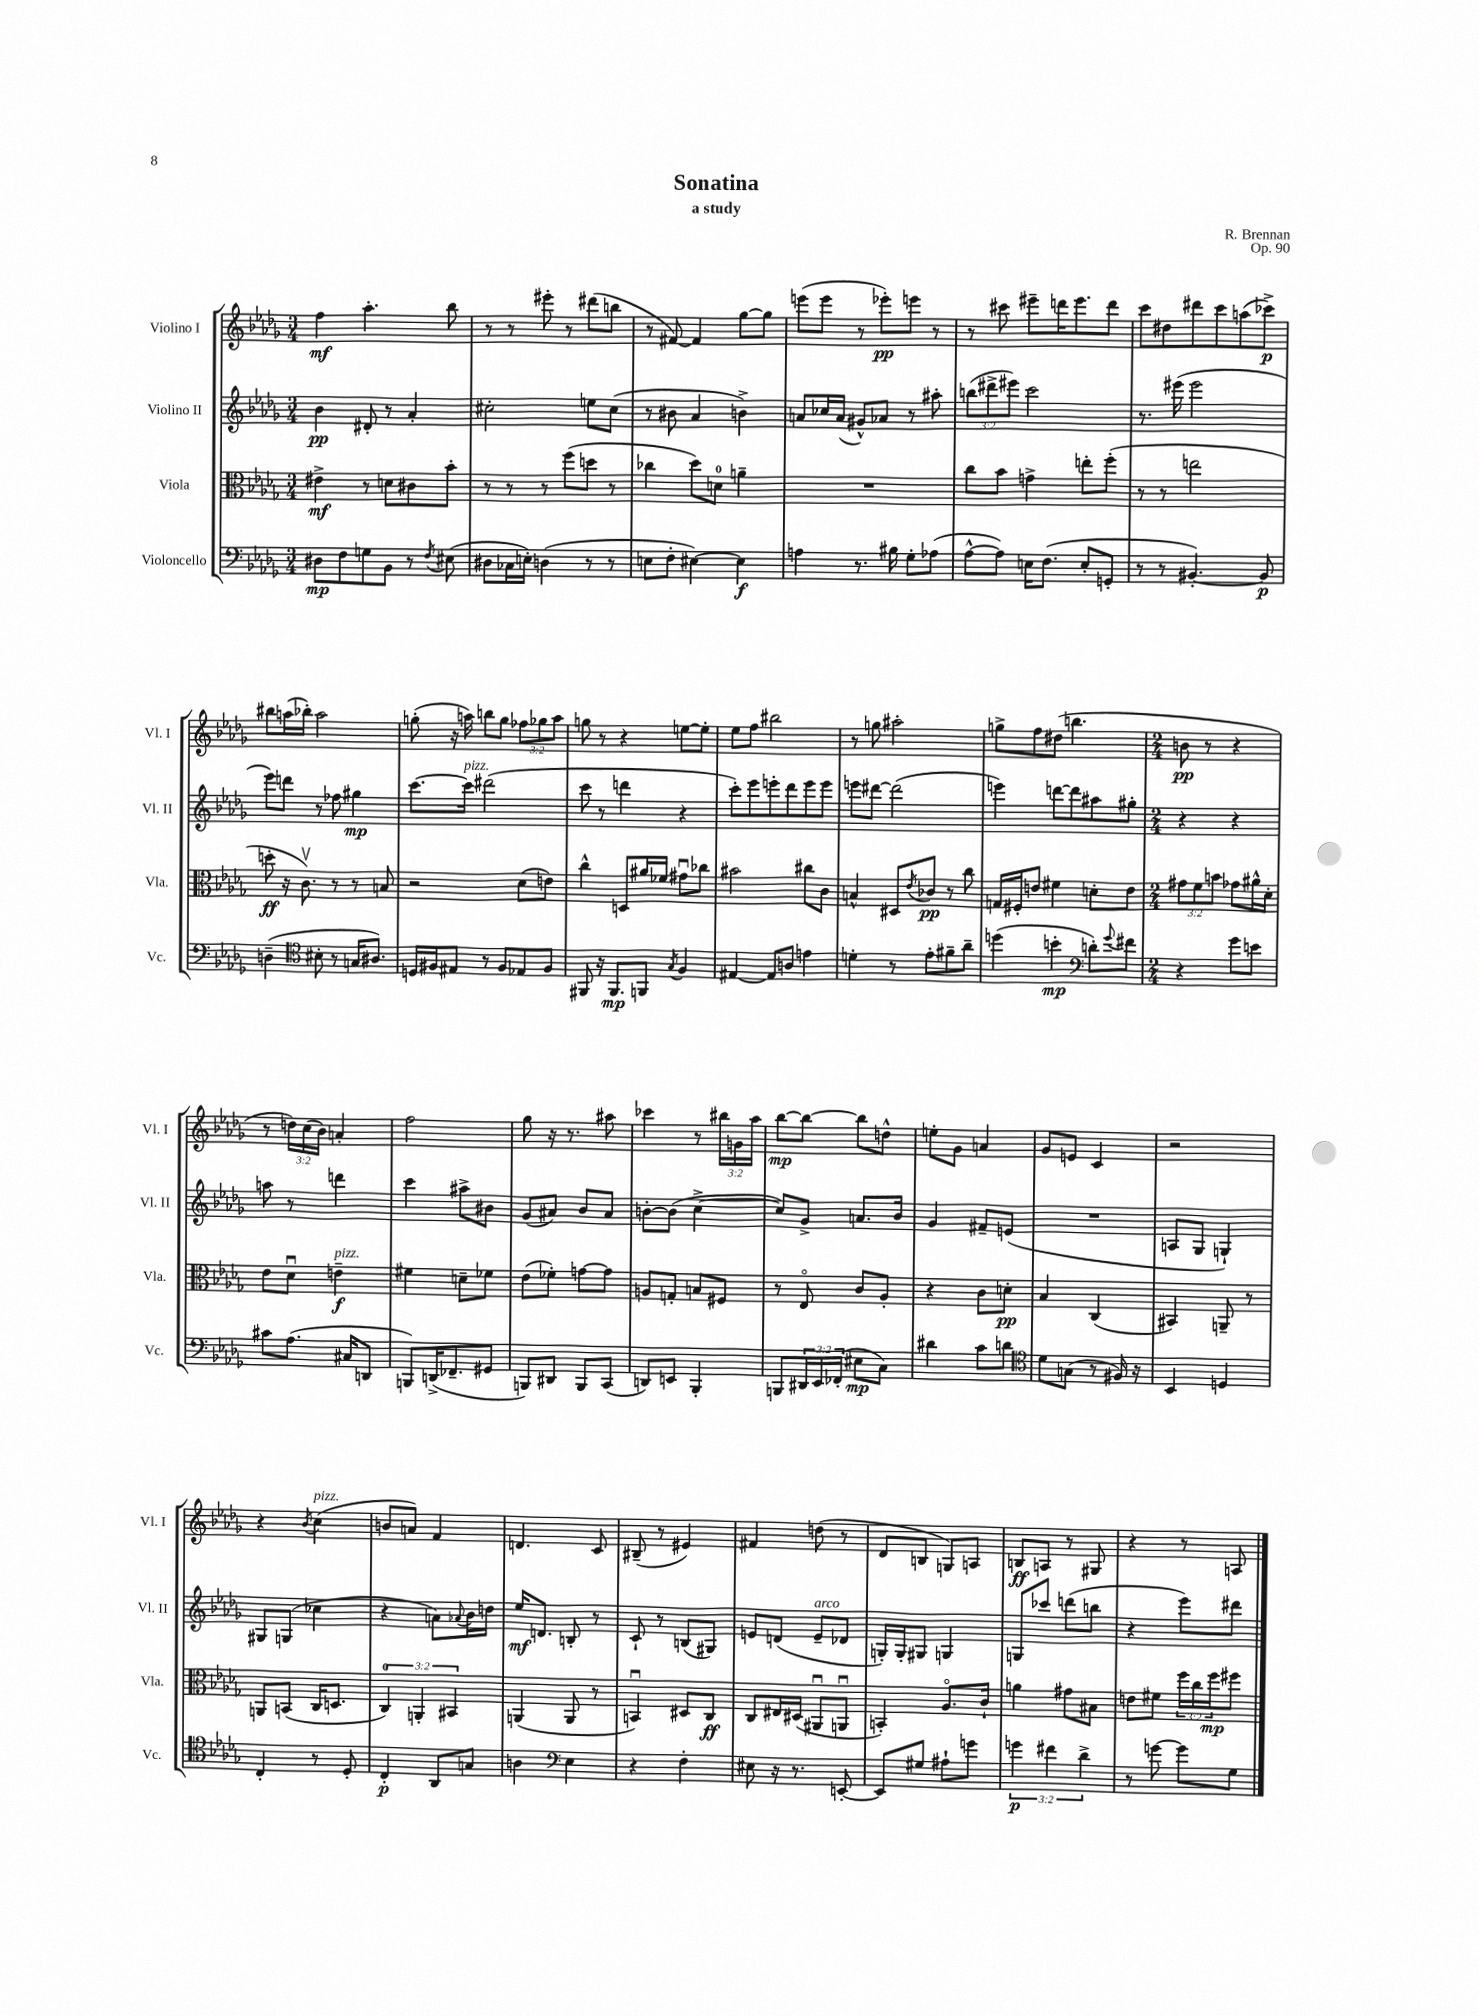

**kern	**dynam	**kern	**dynam	**kern	**dynam	**kern	**dynam
*part4	*part4	*part3	*part3	*part2	*part2	*part1	*part1
*staff4	*staff4	*staff3	*staff3	*staff2	*staff2	*staff1	*staff1
*I"Violoncello	*	*I"Viola	*	*I"Violino II	*	*I"Violino I	*
*I'Vc.	*	*I'Vla.	*	*I'Vl. II	*	*I'Vl. I	*
*clefF4	*	*clefC3	*	*clefG2	*	*clefG2	*
*k[b-e-a-d-g-]	*	*k[b-e-a-d-g-]	*	*k[b-e-a-d-g-]	*	*k[b-e-a-d-g-]	*
*M3/4	*	*M3/4	*	*M3/4	*	*M3/4	*
=1	=1	=1	=1	=1	=1	=1	=1
8D#X\L	mp	4e#X^\	mf	4b-\	pp	4ff\	mf
8F\	.	.	.	.	.	.	.
8Gn\	.	8r	.	8d#X'/	.	4.aa-'\	.
8BB-\J	.	8dn\L	.	8r	.	.	.
8r	.	8c#X\	.	4a-'/	.	.	.
8qF/	.	.	.	.	.	.	.
(8E#X\	.	8b-'\J	.	.	.	8bb-\	.
=2	=2	=2	=2	=2	=2	=2	=2
8D#X\L	.	8r	.	2cc#X'\	.	8r	.
16C-X\L	.	8r	.	.	.	8r	.
16En'\JJ)	.	.	.	.	.	.	.
(4Dn\	.	8r	.	.	.	8eee#X'\	.
.	.	(8ff\L	.	.	.	8r	.
8r	.	8ddn\J	.	8een\L	.	(8ddd#X\L	.
8r	.	8r	.	(8cc#\J	.	8bbn\J	.
=3	=3	=3	=3	=3	=3	=3	=3
8En\L	.	4cc-X\	.	8r	.	8r	.
8F'\J	.	.	.	8b#X\	.	[8f#X/)	.
[4E#X\)	.	8dd-\L)	.	4a-/	.	4f#/]	.
.	.	8dn\J	.	.	.	.	.
4E#\]	f	4an~\	.	4bn^\)	.	[8gg-\L	.
.	.	.	.	.	.	8gg-\J]	.
=4	=4	=4	=4	=4	=4	=4	=4
4An\	.	2.r	.	8an/L	.	(8eeen\L	.
.	.	.	.	16cc-X/L	.	8eee\J	.
.	.	.	.	(16a/JJ	.	.	.
8.r	.	.	.	8g#X^^/L)	.	8r	.
.	.	.	.	8a-X/J	.	8eee-X'\L)	pp
16B#X\	.	.	.	.	.	.	.
8G-'\L	.	.	.	8r	.	8eeen\J	.
(8A-X\J	.	.	.	8aa#X'\	.	8r	.
=5	=5	=5	=5	=5	=5	=5	=5
[8A-^^\L	.	8cc\L	.	(12bbn\L	.	8r	.
.	.	.	.	12ddd#X^\	.	.	.
8A-\J])	.	8b-\J	.	.	.	8ccc#X\	.
.	.	.	.	12eee#X\J)	.	.	.
16En\KL	.	4gn^\	.	2ccc\	.	8eee#X~\L	.
(8.F\J	.	.	.	.	.	.	.
.	.	.	.	.	.	16dddn\K	.
.	.	.	.	.	.	8.eee#\	.
8E'/L	.	8een'\L	.	.	.	.	.
8GGn'/J	.	(8ff'\J	.	.	.	8ddd\J	.
=6	=6	=6	=6	=6	=6	=6	=6
8r	.	8r	.	8.r	.	8ccc\L	.
8r	.	8r	.	.	.	8dd#X\	.
.	.	.	.	(16eee#X\	.	.	.
[4.BB#X'/)	.	2een\	.	2eee#\	.	8ddd#X\	.
.	.	.	.	.	.	8ccc\	.
.	.	.	.	.	.	(8aan\	.
8BB#/]	p	.	.	.	.	8ccc-X^\J)	p
!!LO:LB:g=z
=7	=7	=7	=7	=7	=7	=7	=7
(4Dn~\	.	8ddn'\	ff	8eee-\L)	.	8bb#X\L	.
.	.	16r	.	8dddn\J	.	(16aan\L	.
.	.	8.cv\)	.	.	.	16bb-X'\JJ)	.
*clefC4	*	*	*	*	*	*	*
8B#X'\	.	.	.	8r	.	2aa\	.
8r	.	8r	.	8ff-X\	.	.	.
16Gn/KL	.	8r	.	4gg#X\	mp	.	.
8.A#X/J)	.	.	.	.	.	.	.
.	.	8Bn/	.	.	.	.	.
=8	=8	=8	=8	=8	=8	=8	=8
16Dn/LL	.	2r	.	[8.ccc\L	.	(8ggn'\	.
16F#X/J	.	.	.	.	.	.	.
8E#X/J	.	.	.	.	.	16r	.
!	!	!	!	!LO:TX:a:i:t=pizz.	!	!	!
.	.	.	.	16ccc\Jk]	.	16aan\)	.
8r	.	.	.	(2ddd#X\	.	8bbn\L	.
8F#/L	.	.	.	.	.	8gg\J	.
8E-X/	.	(8d-\L	.	.	.	12ff-X\L	.
.	.	.	.	.	.	12gg-X\	.
8F#/J	.	8en\J)	.	.	.	.	.
.	.	.	.	.	.	12aa\J	.
=9	=9	=9	=9	=9	=9	=9	=9
8FF#X/	.	4cc^^\	.	8ccc\	.	8ggn\	.
16r	.	.	.	8r	.	8r	.
8.FF#/L	mp	.	.	.	.	.	.
.	.	8Dn/L	.	4dddn\	.	4r	.
8FFn/J	.	16a#X/L	.	.	.	.	.
.	.	16f-X/JJ	.	.	.	.	.
8qG-/	.	.	.	.	.	.	.
4F/	.	8g#Xu\L	.	4r	.	[8een\L	.
.	.	8cc-X\J	.	.	.	8ee'\J]	.
=10	=10	=10	=10	=10	=10	=10	=10
[4E#X/	.	2b#X\	.	8ccc'\L)	.	8ee-\L	.
.	.	.	.	8eee-\	.	8ff\J	.
8E#/L]	.	.	.	8eeen'\	.	2bb#X\	.
8An/J	.	.	.	8ddd-\	.	.	.
4en\	.	8cc#X\L	.	8eee\	.	.	.
.	.	8c\J	.	8eee\J	.	.	.
=11	=11	=11	=11	=11	=11	=11	=11
4dn'\	.	4Bn^^/	.	8eeen\L	.	8r	.
.	.	.	.	[8ddd#X\J	.	8ggn\	.
8r	.	8D#X/L	.	(2ddd#\]	.	2aa#X'\	.
.	.	8qe-/	.	.	.	.	.
8e-'\L	.	8c-X/J	pp	.	.	.	.
8f#X~\	.	8r	.	.	.	.	.
8a-~\J	.	8cc\	.	.	.	.	.
=12	=12	=12	=12	=12	=12	=12	=12
(4ddn\	.	16Gn/LL	.	4eeen\)	.	8ggn^\L	.
.	.	16F#X'/J	.	.	.	.	.
.	.	8en/J	.	.	.	8ff\	.
4bn'\	mp	4f#X\	.	[8dddn\L	.	(8dd#X\J	.
.	.	.	.	8ddd\]	.	4.bbn\	.
*clefF4	*	*	*	*	*	*	*
8dn'\L)	.	8dn'\L	.	8aa#X\	.	.	.
8qqg-/	.	.	.	.	.	.	.
8f#X\J	.	8e\J	.	8gg#X'\J	.	.	.
=13	=13	=13	=13	=13	=13	=13	=13
*M2/4	*	*M2/4	*	*M2/4	*	*M2/4	*
4r	.	12g#X\L	.	4r	.	8bn\	pp
.	.	12f\	.	.	.	.	.
.	.	.	.	.	.	8r	.
.	.	12bn\J	.	.	.	.	.
8g-\L	.	8g-X\L	.	4r	.	4r	.
8en\J	.	16a#X^^\L	.	.	.	.	.
.	.	16d-'\JJ	.	.	.	.	.
!!LO:LB:g=z
=14	=14	=14	=14	=14	=14	=14	=14
8c#X\L	.	8e-\L	.	8aan\	.	8r	.
(8.A-\J	.	8d-u\J	.	8r	.	24ddn\LL)	.
.	.	.	.	.	.	(24cc\	.
.	.	.	.	.	.	24b-\JJ)	.
!	!	!LO:TX:a:i:t=pizz.	!	!	!	!	!
.	.	4en~\	f	4dddn\	.	4an'/	.
16C#X/KL	.	.	.	.	.	.	.
8DDn/J	.	.	.	.	.	.	.
=15	=15	=15	=15	=15	=15	=15	=15
8BBBn/L)	.	4f#X\	.	4ccc\	.	2ff\	.
(16DDn^/K	.	.	.	.	.	.	.
8.FF-X~/	.	.	.	.	.	.	.
.	.	8dn~\L	.	8aa#X^\L	.	.	.
8GG#X/J	.	8f-X\J	.	8b#X\J	.	.	.
=16	=16	=16	=16	=16	=16	=16	=16
8BBBn/L)	.	(8e-\L	.	(8g-/L	.	8gg-\	.
8DD#X/J	.	8f-X'\J)	.	8a#X/J)	.	16r	.
.	.	.	.	.	.	8.r	.
8BBB/L	.	[8gn\L	.	8b-/L	.	.	.
(8CC/J	.	8g\J]	.	8a#/J	.	8aa#X\	.
=17	=17	=17	=17	=17	=17	=17	=17
8DDn/L)	.	8An/L	.	[8bn'\L	.	4ccc-X\	.
8EEn/J	.	8Gn'/J	.	(8b\J]	.	.	.
4BBB-'/	.	8Bn/L	.	[4cc^\	.	8r	.
.	.	8F#X/J	.	.	.	24bb#X\LL	.
.	.	.	.	.	.	24gn\	.
.	.	.	.	.	.	24aa-\JJ	.
=18	=18	=18	=18	=18	=18	=18	=18
8BBBn/L	.	8r	.	8cc/L])	.	[8bb-\L	mp
24DD#X/L	.	8E-/	.	8g-^/J	.	8bb-\J_	.
24EE-/	.	.	.	.	.	.	.
(24FF-X'/JJ	.	.	.	.	.	.	.
8E#X\L	mp	8c/L	.	8.an/L	.	8bb-\L]	.
8C\J)	.	8A-'/J	.	.	.	8ddn^^\J	.
.	.	.	.	16b-/Jk	.	.	.
=19	=19	=19	=19	=19	=19	=19	=19
4d#X\	.	4r	.	4g-/	.	8een'\L	.
.	.	.	.	.	.	8g-\J	.
8c\L	.	8c\L	.	8f#X~/L	.	4an/	.
8dn\J	.	8dn'\J	pp	(8en/J	.	.	.
=20	=20	=20	=20	=20	=20	=20	=20
*clefC4	*	*	*	*	*	*	*
8d-\L	.	4B-/	.	2r	.	8g-/L	.
(8Gn\J	.	.	.	.	.	8en/J	.
8r	.	(4C/	.	.	.	4c/	.
16F#X/)	.	.	.	.	.	.	.
16r	.	.	.	.	.	.	.
=21	=21	=21	=21	=21	=21	=21	=21
4BB-/	.	4BB#X/)	.	8An/L	.	2r	.
.	.	.	.	8G-/J	.	.	.
4Dn/	.	8AAn~/	.	4Gn`/)	.	.	.
.	.	8r	.	.	.	.	.
!!LO:LB:g=z
=22	=22	=22	=22	=22	=22	=22	=22
4C'/	.	8AAn/L	.	8G#X/L	.	4r	.
.	.	(8BBn/J	.	(8Gn/J	.	.	.
.	.	.	.	.	.	8qb-/	.
!	!	!	!	!	!	!LO:TX:a:i:t=pizz.	!
8r	.	16C/KL	.	4cc-X\	.	(4cc\	.
.	.	8.Dn/J	.	.	.	.	.
8D-'/	.	.	.	.	.	.	.
=23	=23	=23	=23	=23	=23	=23	=23
4C'/	p	6C/)	.	4r	.	8bn/L	.
.	.	.	.	.	.	8an/J)	.
.	.	6AAn'/	.	.	.	.	.
8AA-/L	.	.	.	8an\L)	.	4f/	.
.	.	6BB#X/	.	.	.	.	.
.	.	.	.	8qqa-X/	.	.	.
8Gn/J	.	.	.	16b-\L	.	.	.
.	.	.	.	16ddn\JJ	.	.	.
=24	=24	=24	=24	=24	=24	=24	=24
4An\	.	(4AAn/	.	16ee-/KL	mf	4.dn/	.
.	.	.	.	8.dn/J	.	.	.
*clefF4	*	*	*	*	*	*	*
4E-\	.	8AA/	.	8Bn'/	.	.	.
.	.	8r	.	8r	.	8c/	.
=25	=25	=25	=25	=25	=25	=25	=25
4r	.	4BBnu/)	.	8c`/	.	(8B#X~/	.
.	.	.	.	8r	.	8r	.
4F'\	.	8D#X/L	.	(8Bn/L	.	4e#X/)	.
.	.	8C/J	ff	8G#X/J)	.	.	.
=26	=26	=26	=26	=26	=26	=26	=26
8E#X\	.	8C/L	.	8en/L	.	4f#X/	.
16r	.	16E#X/L	.	(8dn/J	.	.	.
8.r	.	(16D#X/JJ	.	.	.	.	.
!	!	!	!	!LO:TX:a:i:t=arco	!	!	!
.	.	8AA#Xu/L	.	8e~/L	.	(8ddn\	.
[8EEn'/	.	8AAnu/J	.	8d-X/J	.	8r	.
=27	=27	=27	=27	=27	=27	=27	=27
8EE/L]	.	4BBn'/)	.	16Gn'/LL)	.	8d-/L	.
.	.	.	.	16G'/J	.	.	.
8G#X/J	.	.	.	8G#X/J	.	8Bn/J	.
8A#X`\L	.	8.A-/L	.	4Gn/	.	8Gn/L)	.
8gn\J	.	.	.	.	.	8An/J	.
.	.	16c`/Jk	.	.	.	.	.
=28	=28	=28	=28	=28	=28	=28	=28
6gn\	p	4an\	.	8Gn/L	.	8Bn/L	ff
.	.	.	.	8ccc-X/J	.	8An/J	.
6f#X\	.	.	.	.	.	.	.
.	.	8g#X\L	.	(8dddn\L	.	8r	.
6d-^\	.	.	.	.	.	.	.
.	.	8B#X\J	.	8bbn\J	.	8G#X/	.
=29	=29	=29	=29	=29	=29	=29	=29
8r	.	8en\L	.	4r	.	4r	.
[8gn\	.	8f#X\J	.	.	.	.	.
8g\L]	.	24ff\LL	.	8eee-\L)	.	8r	.
.	.	24cc\	.	.	.	.	.
.	.	24ff\J	mp	.	.	.	.
8G-\J	.	8ff#X\J	.	8ddd#X\J	.	8An/	.
==	==	==	==	==	==	==	==
*-	*-	*-	*-	*-	*-	*-	*-
